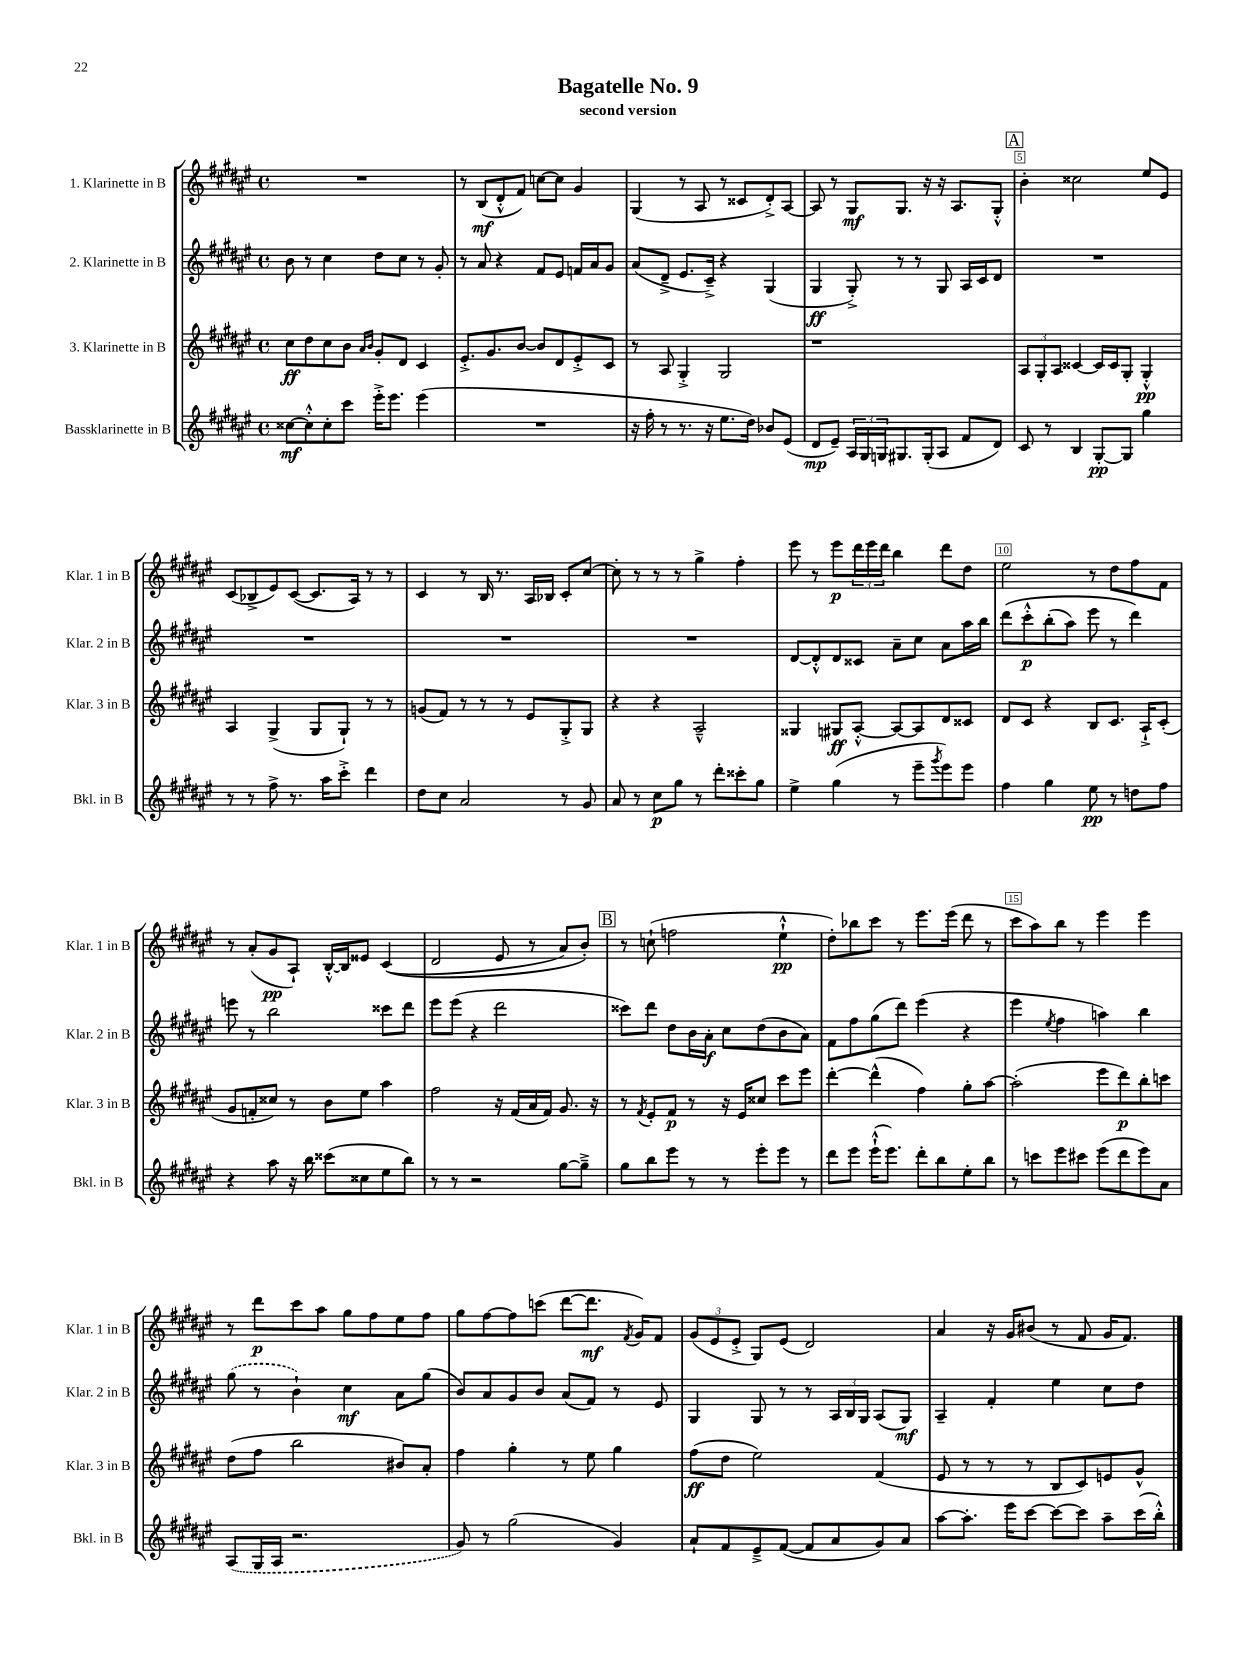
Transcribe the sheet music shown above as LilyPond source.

\header { title = "Bagatelle No. 9" subtitle = "second version" }
<<
\new StaffGroup <<
\new Staff = "s0" \with { instrumentName = "1. Klarinette in B" shortInstrumentName = "Klar. 1 in B" } {
    \clef treble \key fis \major \defaultTimeSignature \time 4/4
    R1 |
    r8 b8\mf( dis'8-.-^ fis'8) c''8~ c''8 gis'4 |
    gis4( r8 ais8 r8 cisis'8 dis'8-.->) ais8~ |
    ais8 r8 gis8\mf gis8. r16 r16 ais8. gis8-.-^ |
    \mark \markup { \box "A" } b'4-. cisis''2 eis''8 eis'8 |
    cis'8( bes8-> eis'8) cis'8~( cis'8. ais16) r8 r8 |
    cis'4 r8 b16 r8. ais16 bes16 cis'8-. cis''8~ |
    cis''8-. r8 r8 r8 gis''4-> fis''4-. |
    eis'''8 r8 eis'''8\p \tuplet 3/2 { dis'''16 eis'''16 dis'''16 } b''4 dis'''8 dis''8 |
    eis''2 r8 dis''8 fis''8 fis'8 |
    r8 ais'8-.( gis'8\pp ais8-!) b16~-.-^ b16 eisis'8 cis'4(\( |
    dis'2 eis'8 r8 ais'8) b'8-.\) |
    \mark \markup { \box "B" } r8 c''8-!( f''2 eis''4-!-^\pp |
    dis''8-.) bes''8 cis'''8 r8 eis'''8. eis'''16( dis'''8 r8 |
    cis'''8 ais''8) b''8 r8 eis'''4 eis'''4 |
    r8 dis'''8\p cis'''8 ais''8 gis''8 fis''8 eis''8 fis''8 |
    gis''8 fis''8~ fis''8 c'''8( dis'''8~ dis'''8.\mf \acciaccatura { fis'8 } gis'16) fis'8 |
    \tuplet 3/2 { gis'8( eis'8 eis'8-.-> } gis8) eis'8( dis'2) |
    ais'4 r16 gis'16 bis'8( r8 fis'8 gis'16 fis'8.) \bar "|." |
}
\new Staff = "s1" \with { instrumentName = "2. Klarinette in B" shortInstrumentName = "Klar. 2 in B" } {
    \clef treble \key fis \major \defaultTimeSignature \time 4/4
    b'8 r8 cis''4 dis''8 cis''8 r8 gis'8-. |
    r8 ais'8 r4 fis'8 eis'8 f'16 ais'16 gis'8 |
    ais'8( dis'8---> eis'8. cis'16--->) r4 gis4( |
    gis4\ff gis8-.->) r8 r8 gis8 ais16 cis'16 dis'8 |
    \mark \markup { \box "A" } R1 |
    R1 |
    R1 |
    R1 |
    dis'8~ dis'8-.-^ dis'8 cisis'8 ais'8-- cis''8 ais'8 ais''16 b''16 |
    dis'''8\( cis'''8-.-^\p b''8-.( ais''8) eis'''8 r8 dis'''4\) |
    e'''8 r8 b''2 cisis'''8 dis'''8 |
    eis'''8 eis'''8( r4 dis'''2 |
    \mark \markup { \box "B" } cisis'''8) dis'''8 dis''8 b'16 ais'16-.\f cis''8 dis''8( b'8 ais'8) |
    fis'8 fis''8 gis''8( dis'''8) eis'''4( r4 |
    eis'''4 \acciaccatura { eis''8 } fis''4 a''4) b''4 |
    \once \slurDashed gis''8( r8 b'4-!) cis''4\mf ais'8 gis''8( |
    b'8) ais'8 gis'8 b'8 ais'8( fis'8) r8 eis'8 |
    gis4 gis8 r8 r8 \tuplet 3/2 { ais16 b16 gis16 } ais8( gis8\mf) |
    ais4-- fis'4-. eis''4 cis''8 dis''8 \bar "|." |
}
\new Staff = "s2" \with { instrumentName = "3. Klarinette in B" shortInstrumentName = "Klar. 3 in B" } {
    \clef treble \key fis \major \defaultTimeSignature \time 4/4
    cis''8\ff dis''8 cis''8 b'8 \grace { ais'16 b'16 } gis'8-. dis'8 cis'4 |
    eis'8.-.-> gis'8. b'8~ b'8 dis'8 eis'8-.-> cis'8 |
    r8 ais8 gis4-.-> gis2 |
    r1 |
    \mark \markup { \box "A" } \tuplet 3/2 { ais8 gis8-. ais8 } cisis'4~ cisis'16 cisis'16 gis8-. gis4-.-^\pp |
    ais4 gis4->( gis8 gis8-!) r8 r8 |
    g'8( fis'8) r8 r8 r8 eis'8 gis8-.-> gis8 |
    r4 r4 ais2---^ |
    gisis4 gis8\ff ais8~-.-^ ais8~ ais8 dis'8 cisis'8 |
    dis'8 cis'8 r4 b8 cis'8. ais16-!-> cis'8-.( |
    gis'8 f'8-. cisis''8) r8 b'8 eis''8 ais''4 |
    fis''2 r16 fis'16( ais'16 fis'16) gis'8. r16 |
    \mark \markup { \box "B" } r8 \acciaccatura { fis'8 } eis'8-. fis'8\p r8 r16 eis'16 cisis''8 cis'''8 eis'''8 |
    dis'''4~-. dis'''4-^( fis''4) gis''8-. ais''8~ |
    ais''2-.( eis'''8 dis'''8\p) b''8-. c'''8 |
    dis''8( fis''8 b''2 bis'8) ais'8-. |
    fis''4 gis''4-. r8 eis''8 gis''4 |
    fis''8\ff( dis''8 eis''2) fis'4( |
    eis'8 r8 r8 r8 b8 cis'8) e'8 gis'8-^ \bar "|." |
}
\new Staff = "s3" \with { instrumentName = "Bassklarinette in B" shortInstrumentName = "Bkl. in B" } {
    \clef treble \key fis \major \defaultTimeSignature \time 4/4
    cisis''8~\mf cisis''8-.-^ cisis''8-. cis'''8 eis'''16-.-> eis'''8. eis'''4( |
    R1 |
    r16 fis''16-. r8 r8. r16 eis''8. dis''16) bes'8 eis'8( |
    dis'8\mp eis'8--) \tuplet 3/2 { ais16 gis16 g16 } gis8. gis16-.( ais8 fis'8 dis'8) |
    \mark \markup { \box "A" } cis'8 r8 b4 gis8~-.\pp gis8 gis''4 |
    r8 r8 fis''8-> r8. ais''16 cis'''8-.-> dis'''4 |
    dis''8 cis''8 ais'2 r8 gis'8 |
    ais'8 r8 cis''8\p gis''8 r8 dis'''8-. cisis'''8-. gis''8 |
    eis''4-> gis''4( r8 eis'''8-- \acciaccatura { gis'''8 } eis'''8) eis'''8 |
    fis''4 gis''4 eis''8\pp r8 d''8 fis''8 |
    r4 ais''8 r16 b''16 cisis'''8( cisis''8 eis''8 b''8) |
    r8 r8 r2 gis''8~ gis''8---> |
    \mark \markup { \box "B" } gis''8 b''8 eis'''8 r8 r8 eis'''8-. eis'''8 r8 |
    dis'''8 eis'''8 eis'''16-!-^( eis'''8.) dis'''8-. b''8 eis''8-. b''8 |
    r8 c'''8 eis'''8 cis'''8 eis'''8( dis'''8 eis'''8) ais'8 |
    \once \slurDashed ais8( gis16 ais16 r2. |
    gis'8) r8 gis''2( gis'4) |
    ais'8-! fis'8 eis'8---> fis'8~( fis'8 ais'8 gis'8) ais'8 |
    ais''8~ ais''8.-. eis'''16 cis'''8~ cis'''8~ cis'''8 ais''8-- cis'''16( b''16-.-^) \bar "|." |
}
>>
>>
\layout { \context { \Score \override BarNumber.break-visibility = ##(#f #t #t) barNumberVisibility = #(every-nth-bar-number-visible 5) \override BarNumber.stencil = #(make-stencil-boxer 0.1 0.3 ly:text-interface::print) } }
